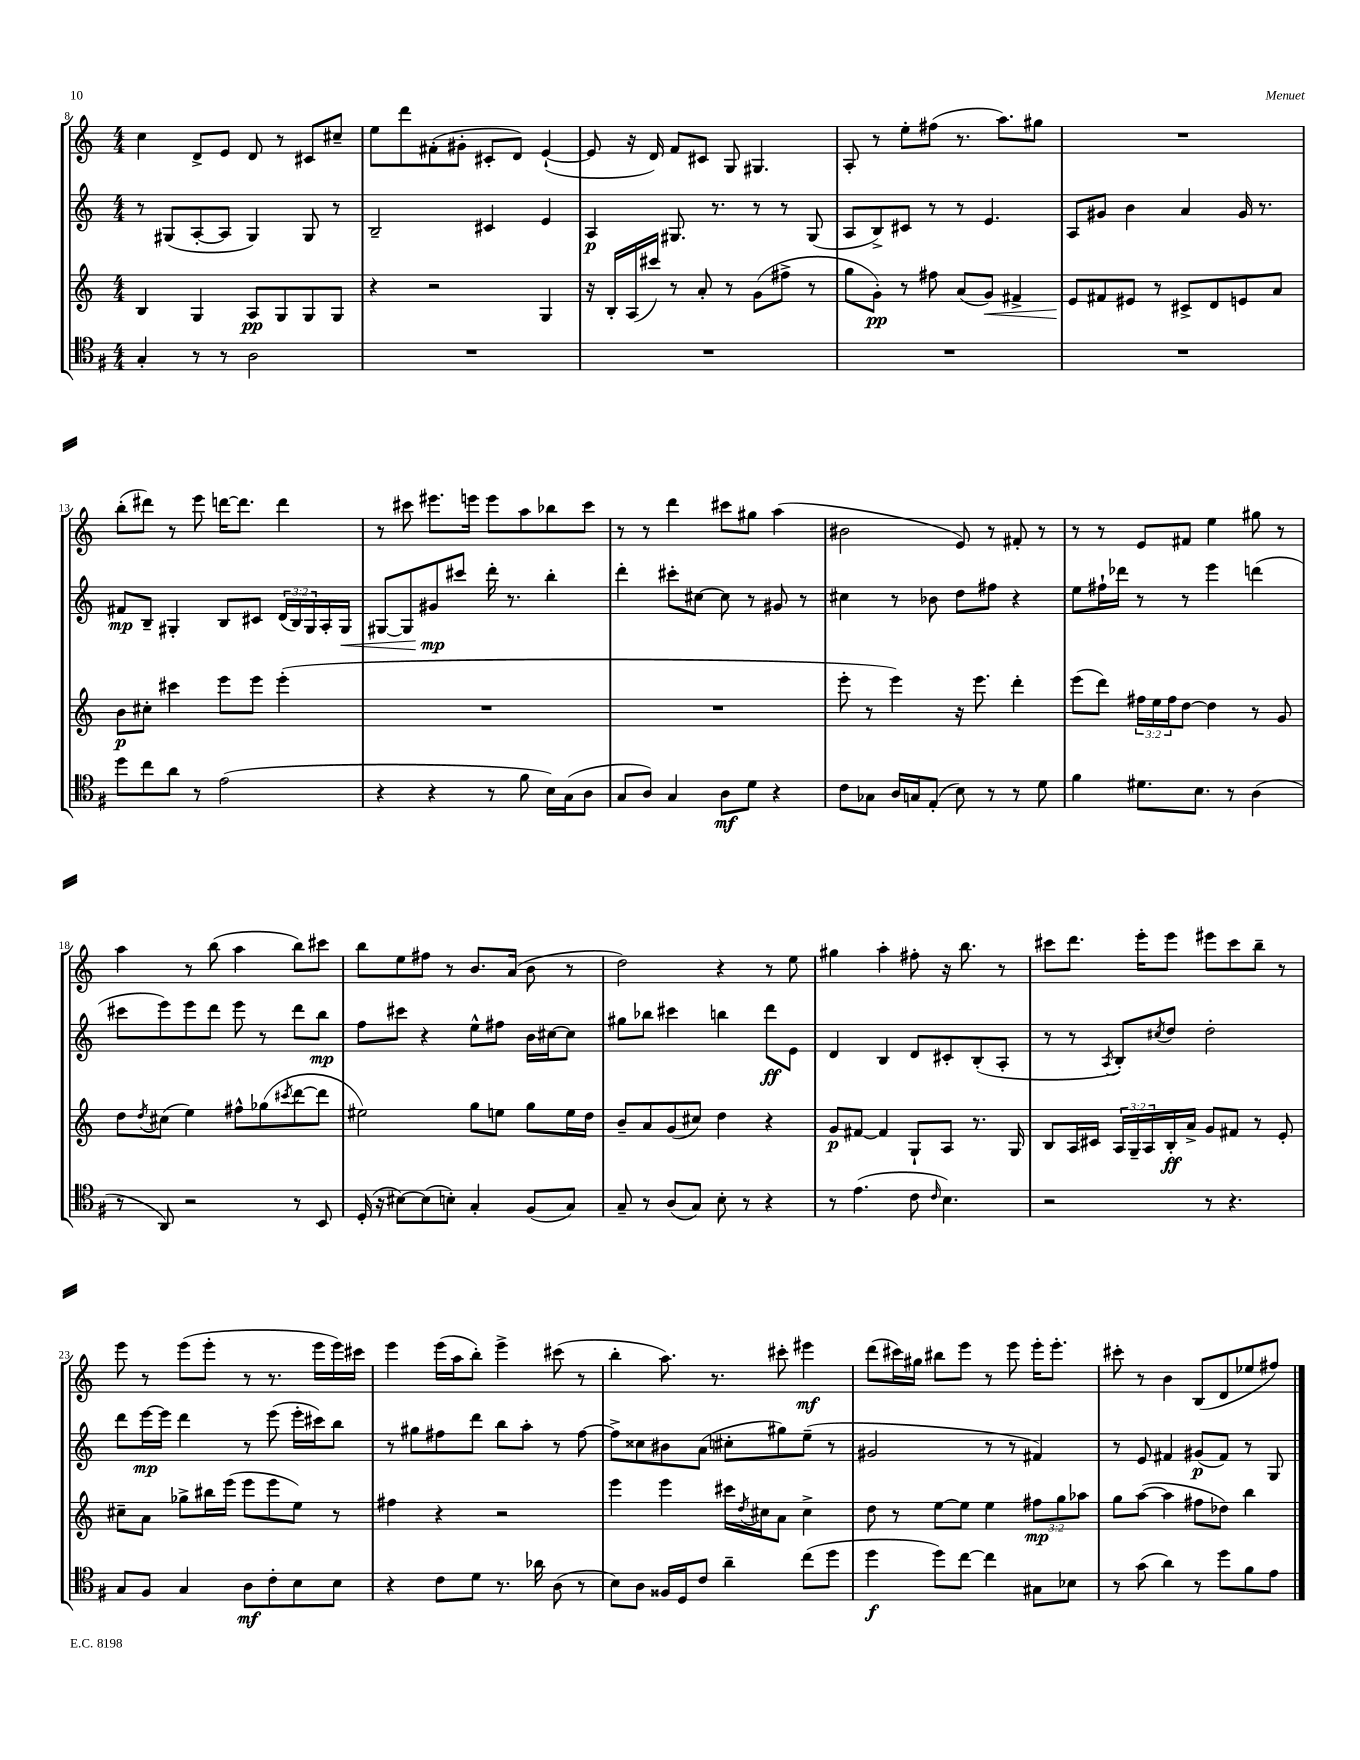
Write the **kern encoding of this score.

**kern	**kern	**kern	**kern
*staff4	*staff3	*staff2	*staff1
*clefC4	*clefG2	*clefG2	*clefG2
*k[f#]	*k[]	*k[]	*k[]
*M4/4	*M4/4	*M4/4	*M4/4
4G'	4B	8r	4cc
.	.	(8G#	.
8r	4G	[8A'	8d^
8r	.	8A]	8e
2A	8A	4G#)	8d
.	8G	.	8r
.	8G	8G#	8c#
.	8G	8r	8cc#~
=	=	=	=
1r	4r	2B~	8ee
.	.	.	8ddd
.	2r	.	(8f#'
.	.	.	8g#'
.	.	4c#	8c#'
.	.	.	8d)
.	4G	4e	([4e`
=	=	=	=
1r	16r	4A	8e]
.	16B'	.	.
.	(16A	.	16r
.	16ccc#)	.	16d)
.	8r	8.G#	8f
.	8a'	.	8c#
.	.	8.r	.
.	8r	.	8G
.	(8g	8r	4.G#
.	8ff#^	8r	.
.	8r	(8G#	.
=	=	=	=
1r	8gg	8A	8A'
.	8g')	8B^)	8r
.	8r	8c#	8ee'
.	8ff#	8r	(8ff#
.	(8a	8r	8.r
.	8g)	4.e	.
.	.	.	8.aa)
.	4f#^	.	.
.	.	.	8gg#
=	=	=	=
1r	8e	8A	1r
.	8f#	8g#	.
.	8e#	4b	.
.	8r	.	.
.	8c#^	4a	.
.	8d	.	.
.	8e	16g#	.
.	.	8.r	.
.	8a	.	.
=	=	=	=
8dd	8b	8f#	(8bb'
8cc	8cc#'	8B~	8ddd#)
8a	4ccc#	4G#'	8r
8r	.	.	8eee
(2e	8eee	8B	[16ddd
.	.	.	8.ddd]
.	8eee	8c#	.
.	(4eee'	(24d	4ddd
.	.	24B)	.
.	.	24G#	.
.	.	16A'	.
.	.	16G#	.
=	=	=	=
4r	1r	[8G#	8r
.	.	8G#]	8ccc#
4r	.	8g#	8.eee#
.	.	8ccc#	.
.	.	.	16eee
8r	.	16ddd'	8eee
.	.	8.r	.
8f#	.	.	8aa
16B)	.	4bb'	8bb-
(16G	.	.	.
8A	.	.	8ccc#
=	=	=	=
8G	1r	4ddd'	8r
8A)	.	.	8r
4G	.	8ccc#'	4ddd
.	.	[8cc#	.
8A	.	8cc#]	8ccc#
8d	.	8r	8gg#
4r	.	8g#	(4aa
.	.	8r	.
=	=	=	=
8c	8eee'	4cc#	2b#
8G-	8r	.	.
16A	4eee)	8r	.
16G	.	.	.
(8E'	.	8b-	.
8B)	16r	8dd	8e)
.	8.eee	.	.
8r	.	8ff#	8r
8r	4ddd'	4r	8f#'
8d	.	.	8r
=	=	=	=
4f#	(8eee	8ee	8r
.	8ddd)	16ff#`	8r
.	.	16ddd-	.
8.d#	24ff#	8r	8e
.	24ee	.	.
.	24ff#	.	.
.	[8dd	8r	8f#
8.B	.	.	.
.	4dd]	4eee	4ee
8r	.	.	.
(4A	8r	(4ddd	8gg#
.	8g	.	8r
=	=	=	=
8r	8dd	8ccc#	4aa
.	8qdd	.	.
8AA)	(8cc#	8eee)	.
2r	4ee)	8eee	8r
.	.	8ddd	(8bb
.	8ff#^^	8eee	4aa
.	(8gg-	8r	.
.	8qccc#	.	.
8r	[8ddd	8ddd	8bb)
8BB	8ddd]	8bb	8ccc#
=	=	=	=
(16D'	2ee#)	8ff	8bb
16r	.	.	.
[8B#)	.	8ccc#	8ee
(8B#]	.	4r	8ff#
8B')	.	.	8r
4G'	8gg	8ee^^	8.b
.	8ee	8ff#	.
.	.	.	(16a
(8F#	8gg	16b	8b
.	.	[16cc#	.
8G)	16ee	8cc#]	8r
.	16dd	.	.
=	=	=	=
8G~	8b~	8gg#	2dd)
8r	8a	8bb-	.
(8A	(8g	4ccc#	.
8G)	8cc#)	.	.
8B'	4dd	4bb	4r
8r	.	.	.
4r	4r	8ddd	8r
.	.	8e	8ee
=	=	=	=
8r	8g	4d	4gg#
(4.e	[8f#	.	.
.	4f#]	4B	4aa'
8c	8G`	8d	8ff#'
16qqc	.	.	.
4.B)	8A	8c#'	16r
.	.	.	8.bb
.	8.r	(8B'	.
.	.	8A'	8r
.	16G	.	.
=	=	=	=
2r	8B	8r	8ccc#
.	16A	8r	8.ddd
.	16c#	.	.
.	.	8qA	.
.	24A	8B')	.
.	24G~	.	.
.	.	.	16eee'
.	24A	.	.
.	.	8qcc#	.
.	16B'	8dd	8eee
.	16a^	.	.
8r	8g	2dd'	8eee#
4.r	8f#	.	8ccc#
.	8r	.	8bb~
.	8e'	.	8r
=	=	=	=
8G	8cc#~	8ddd	8eee
8F#	8a	[16eee	8r
.	.	16eee]	.
4G	8gg-^	4ddd	(8eee
.	16bb#	.	8eee'
.	(16eee	.	.
8A	8eee	8r	8r
8c'	8eee	(8eee	8.r
8B	8ee)	16eee'	.
.	.	16ccc#)	16eee
8B	8r	8bb	16eee)
.	.	.	16ccc#
=	=	=	=
4r	4ff#	8r	4eee
.	.	8gg#	.
8c	4r	8ff#	(16eee
.	.	.	16aa
8d	.	8ddd	8bb')
8.r	2r	8bb	4eee^
.	.	8aa'	.
16a-	.	.	.
(8A	.	8r	(8ccc#
8r	.	[8ff#	8r
=	=	=	=
8B)	4eee	8ff#^]	4bb'
8A	.	8cc##	.
16F##	4eee	8b#	8.aa)
16D	.	.	.
8c	.	(8a	.
.	.	.	8.r
4a~	16ccc#	8cc#'	.
.	8qdd	.	.
.	16cc#	.	.
.	8a	8gg#)	8ccc#'
(8cc	4cc#^	(8ee~	4eee#
8dd	.	8r	.
=	=	=	=
4dd	8dd	2g#	(8ddd
.	8r	.	16ccc#)
.	.	.	16gg#
8dd)	[8ee	.	8bb#
[8cc	8ee]	.	8eee
4cc]	4ee	8r	8r
.	.	8r	8eee
8G#	12ff#	4f#)	16eee'
.	.	.	8.eee'
.	12gg	.	.
8B-	.	.	.
.	12aa-	.	.
=	=	=	=
8r	8gg	8r	8ccc#'
(8g	([8aa	8e	8r
4a)	4aa]	4f#	4b
8r	8ff#	(8g#	(8B
8dd	8dd-)	8f#)	8d
8f#	4bb	8r	8ee-
8e	.	8G	8ff#)
==	==	==	==
*-	*-	*-	*-
